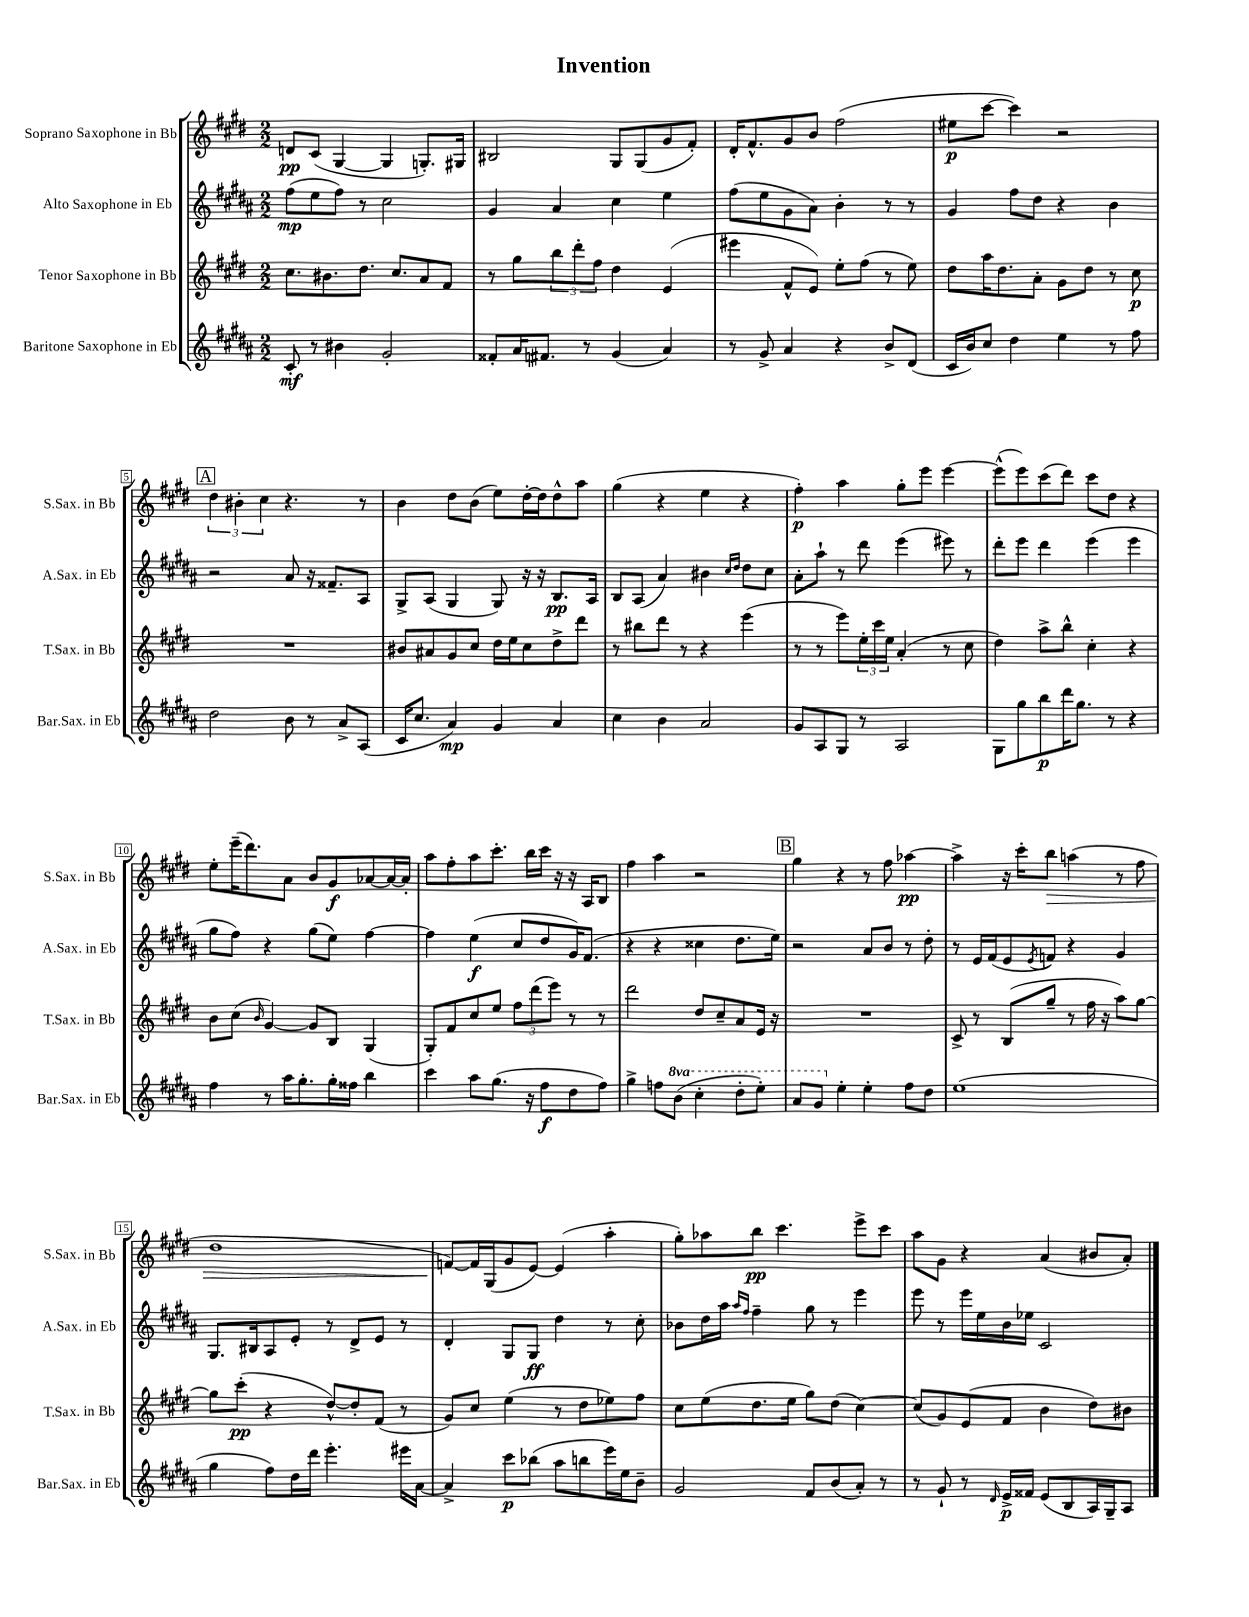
\header { title = "Invention" }
<<
\new StaffGroup <<
\new Staff = "s0" \with { instrumentName = "Soprano Saxophone in Bb" shortInstrumentName = "S.Sax. in Bb" } {
    \clef treble \key e \major \numericTimeSignature \time 2/2
    d'8\pp cis'8( gis4~ gis4 g8.-.) gis16 |
    bis2 gis8 gis8( gis'8 fis'8-.) |
    dis'16-. fis'8.-^ gis'8 b'8 fis''2( |
    eis''8\p cis'''8~ cis'''4) r2 |
    \mark \markup { \box "A" } \tuplet 3/2 { dis''4 bis'4-. cis''4 } r4. r8 |
    b'4 dis''8 b'8( e''8) dis''16~-. dis''16 dis''8-^ a''8 |
    gis''4( r4 e''4 r4 |
    fis''4-.\p) a''4 gis''8-. e'''8 e'''4~ |
    e'''8-^( e'''8) cis'''8( dis'''8) cis'''8 dis''8 r4 |
    e''8-. e'''16--( dis'''8.) a'8 b'8 gis'8\f aes'8~ aes'16~ aes'16-. |
    a''8 fis''8-. a''8 cis'''8.-. b''16 cis'''16 r16 r16 a16 b8 |
    fis''4 a''4 r2 |
    \mark \markup { \box "B" } gis''4 r4 r8 fis''8 aes''4~\pp |
    aes''4-> r16 cis'''16-. b''8\> a''4( r8 fis''8 |
    dis''1 |
    f'8~\!) f'16 gis16( gis'8 e'8~) e'4( a''4-. |
    gis''8-.) aes''8 b''8\pp cis'''4. e'''8-> cis'''8 |
    a''8 gis'8 r4 a'4( bis'8 a'8-.) \bar "|." |
}
\new Staff = "s1" \with { instrumentName = "Alto Saxophone in Eb" shortInstrumentName = "A.Sax. in Eb" } {
    \clef treble \key b \major \numericTimeSignature \time 2/2
    fis''8\mp( e''8 fis''8) r8 cis''2 |
    gis'4 ais'4 cis''4 e''4 |
    fis''8( e''8 gis'8 ais'8) b'4-. r8 r8 |
    gis'4 fis''8 dis''8 r4 b'4 |
    \mark \markup { \box "A" } r2 ais'8 r16 fisis'8.-- ais8 |
    gis8-> ais8( gis4 gis8) r16 r16 b8.\pp ais16 |
    b8 ais8( ais'4) bis'4 \grace { cis''16 dis''16 } dis''8 cis''8 |
    ais'8-. ais''8-! r8 dis'''8 e'''4( eis'''8) r8 |
    dis'''8-. e'''8 dis'''4 e'''4( e'''4 |
    gis''8 fis''8) r4 gis''8( e''8) fis''4~ |
    fis''4 e''4\f( cis''8 dis''8 gis'16) fis'8.( |
    r4 r4 cisis''4 dis''8. e''16) |
    \mark \markup { \box "B" } r2 ais'8 b'8 r8 dis''8-. |
    r8 e'16 fis'16( e'8 \acciaccatura { e'8 } f'8) r4 gis'4 |
    gis8. bis16 ais8 e'8-. r8 dis'8-> e'8 r8 |
    dis'4-. gis8 gis8\ff dis''4 r8 cis''8-. |
    bes'8 dis''16 ais''16 \grace { ais''16 fis''16 } fis''4-- gis''8 r8 e'''4 |
    e'''8 r8 e'''16 e''16 b'16 ees''16 cis'2 \bar "|." |
}
\new Staff = "s2" \with { instrumentName = "Tenor Saxophone in Bb" shortInstrumentName = "T.Sax. in Bb" } {
    \clef treble \key e \major \numericTimeSignature \time 2/2
    cis''8. bis'8. dis''8. cis''8. a'8 fis'8 |
    r8 gis''8 \tuplet 3/2 { b''8 dis'''8-. fis''8 } dis''4 e'4( |
    eis'''4 fis'8-^ e'8) e''8-. fis''8( r8 e''8) |
    dis''8 a''16 dis''8. a'8-. gis'8 dis''8 r8 cis''8\p |
    \mark \markup { \box "A" } R1 |
    bis'8 ais'8 gis'8 cis''8 dis''16 e''16 cis''8 dis''8-> dis'''8 |
    r8 bis''8 dis'''8 r8 r4 e'''4( |
    r8 r8 e'''8) \tuplet 3/2 { e''16-. cis'''16 e''16 } a'4-.( r8 cis''8 |
    dis''4) a''8-> b''8-^ cis''4-. r4 |
    b'8 cis''8( \grace { b'16 } gis'4~) gis'8 b8 gis4( |
    gis8-.) fis'8 cis''8 e''8 \tuplet 3/2 { fis''8 dis'''8( e'''8) } r8 r8 |
    dis'''2 dis''8 cis''8-- a'8 e'16 r16 |
    \mark \markup { \box "B" } R1 |
    cis'8-> r8 b8( gis''8-- r8 fis''16 r16 a''8) gis''8~ |
    gis''8 cis'''8-.\pp( r4 dis''8~-^) dis''8-. fis'8( r8 |
    gis'8) cis''8 e''4( r8 dis''8 ees''8) fis''8 |
    cis''8 e''8( dis''8. e''16 gis''8) dis''8( cis''4~) |
    cis''8( gis'8) e'8( fis'8 b'4 dis''8) bis'8 \bar "|." |
}
\new Staff = "s3" \with { instrumentName = "Baritone Saxophone in Eb" shortInstrumentName = "Bar.Sax. in Eb" } {
    \clef treble \key b \major \numericTimeSignature \time 2/2 \set Staff.ottavationMarkups = #ottavation-simple-ordinals
    cis'8-.\mf r8 bis'4 gis'2-. |
    fisis'8-. ais'16 fis'8. r8 gis'4( ais'4) |
    r8 gis'8-> ais'4 r4 b'8-> dis'8( |
    cis'16 b'16) cis''8 dis''4 e''4 r8 fis''8 |
    \mark \markup { \box "A" } dis''2 b'8 r8 ais'8-> ais8( |
    cis'16 cis''8. ais'4\mp) gis'4 ais'4 |
    cis''4 b'4 ais'2 |
    gis'8 ais8 gis8 r8 ais2 |
    gis8 gis''8 b''8\p dis'''16 gis''8. r8 r4 |
    fis''4 r8 ais''16 gis''8.-. gis''16-. fisis''16 b''4 |
    cis'''4 ais''8 gis''8.( r16 fis''8\f dis''8 fis''8) |
    gis''4-> f''8 \ottava #1 b''8( cis'''4-. dis'''8-. e'''8-.) |
    \mark \markup { \box "B" } ais''8 gis''8 \ottava #0 e''4-. e''4-. fis''8 dis''8 |
    e''1( |
    gis''4 fis''8) dis''16 dis'''16 e'''4.-. eis'''16 ais'16~ |
    ais'4-> cis'''8\p bes''8( ais''8 b''8 e'''16) e''16 b'8-- |
    gis'2 fis'8 b'8( ais'8-.) r8 |
    r8 gis'8-! r8 \grace { dis'16 } e'16->\p fisis'16 e'8( b8 ais16) gis16-- ais8 \bar "|." |
}
>>
>>
\layout { \context { \Score \override BarNumber.stencil = #(make-stencil-boxer 0.1 0.3 ly:text-interface::print) } }
